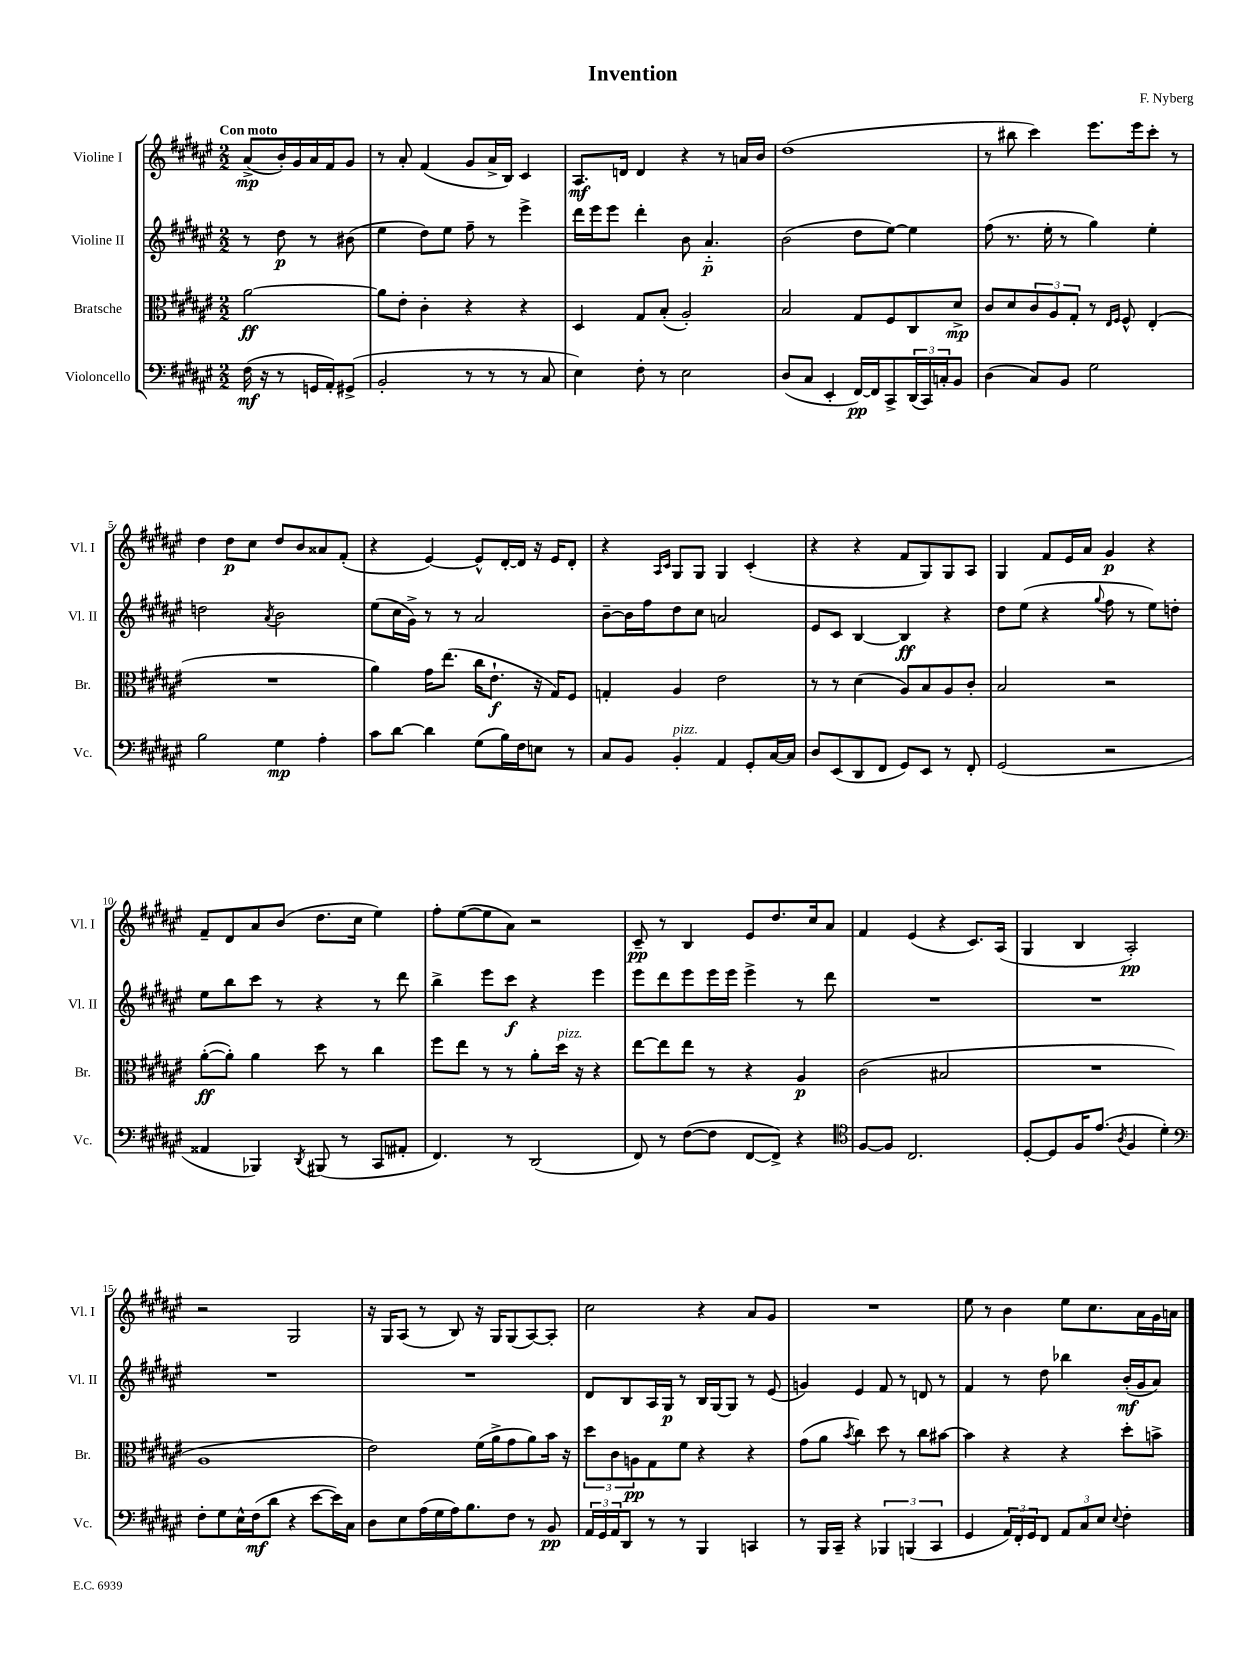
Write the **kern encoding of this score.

**kern	**kern	**kern	**kern
*staff4	*staff3	*staff2	*staff1
*clefF4	*clefC3	*clefG2	*clefG2
*k[f#c#g#d#a#e#]	*k[f#c#g#d#a#e#]	*k[f#c#g#d#a#e#]	*k[f#c#g#d#a#e#]
*M2/2	*M2/2	*M2/2	*M2/2
(16F#	[2a#	8r	(8a#^
16r	.	.	.
8r	.	8dd#	16b')
.	.	.	16g#
16GG	.	8r	16a#
16AA#')	.	.	16f#
(8GG#^	.	(8b#	8g#
=	=	=	=
2BB'	8a#]	4ee#	8r
.	8e#'	.	8a#'
.	4c#'	8dd#)	(4f#
.	.	8ee#	.
8r	4r	8ff#~	8g#
8r	.	8r	16a#^
.	.	.	16B)
8r	4r	4eee#^	4c#
8C#	.	.	.
=	=	=	=
4E#)	4D#	16ddd#	8.A#
.	.	16eee#	.
.	.	8eee#	.
.	.	.	16d
8F#'	8G#	4ddd#'	4d
8r	(8B'	.	.
2E#	2A#')	8b	4r
.	.	4.a#'~	.
.	.	.	8r
.	.	.	16a
.	.	.	16b
=	=	=	=
(8D#	2B	(2b	(1dd#
8C#	.	.	.
4EE#'	.	.	.
[16FF#)	8G#	8dd#	.
16FF#]	.	.	.
8CC#^	8F#	[8ee#)	.
(24DD#	8C#	4ee#]	.
24CC#)	.	.	.
24C'	.	.	.
8BB	8d#^	.	.
=	=	=	=
(4D#	8c#	(8ff#	8r
.	8d#	8.r	8bb#
8C#)	12c#	.	4ccc#)
.	.	16ee#'	.
.	12A#	.	.
8BB	.	8r	.
.	12G#'	.	.
2G#	8r	4gg#)	8.eee#
.	16qqE#	.	.
.	16qqF#	.	.
.	8F#^^	.	.
.	.	.	16eee#
.	(4E#'	4ee#'	8ccc#'
.	.	.	8r
=	=	=	=
2B	1r	2dd	4dd#
.	.	.	8dd#
.	.	.	8cc#
.	.	8qa#	.
4G#	.	2b	8dd#
.	.	.	8b
4A#'	.	.	8a##
.	.	.	(8f#'
=	=	=	=
8c#	4a#)	(8ee#	4r
[8d#	.	16cc#	.
.	.	16g#^)	.
4d#]	16g#	8r	[4e#)
.	(8.ee#	.	.
.	.	8r	.
(8G#	16cc#	2a#	8e#^^]
.	8.e#`	.	.
16B)	.	.	[16d#'
16F#	.	.	16d#]
8E	16r	.	16r
.	16G#)	.	16e#
8r	8F#	.	8d#'
=	=	=	=
8C#	4G'	[8b~	4r
8BB	.	16b]	.
.	.	16ff#	.
.	.	.	16qqA#
.	.	.	16qqc#
4BB'	4A#	8dd#	8G#
.	.	8cc#	8G#
4AA#	2e#	2a	4G#
8GG#'	.	.	(4c#'
[16C#	.	.	.
16C#]	.	.	.
=	=	=	=
8D#	8r	8e#	4r
(8EE#	8r	8c#	.
8DD#	(4d#	[4B	4r
8FF#	.	.	.
8GG#)	8A#)	4B]	8f#
8EE#	8B	.	8G#)
8r	8A#	4r	8G#
8FF#'	8c#'	.	8A#
=	=	=	=
(2GG#	2B	8dd#	4G#
.	.	(8ee#	.
.	.	4r	8f#
.	.	.	16e#
.	.	.	16a#
.	.	8qqgg#	.
2r	2r	8ff#	4g#
.	.	8r	.
.	.	8ee#)	4r
.	.	8dd'	.
=	=	=	=
4AA##	([8a#'	8ee#	8f#~
.	8a#'])	8bb	8d#
4BBB-)	4a#	8ccc#	8a#
.	.	8r	(8b
8qDD#	.	.	.
(8BBB#	8dd#	4r	8.dd#
8r	8r	.	.
.	.	.	16cc#
8CC#	4cc#	8r	4ee#)
8AA#'	.	8ddd#	.
=	=	=	=
4.FF#)	8ff#	4bb^	8ff#'
.	8ee#	.	([8ee#
.	8r	8eee#	8ee#]
8r	8r	8ccc#	8a#)
(2DD#	8a#'	4r	2r
.	16dd#	.	.
.	16r	.	.
.	4r	4eee#	.
=	=	=	=
8FF#)	[8ee#	8eee#	8c#~
8r	8ee#]	8ddd#	8r
([8F#	8ee#	8eee#	4B
8F#]	8r	16eee#	.
.	.	16eee#	.
[8FF#	4r	4eee#^	8e#
8FF#^])	.	.	8.dd#
4r	4A#	8r	.
.	.	.	16cc#
.	.	8ddd#	8a#
=	=	=	=
*clefC4	*	*	*
[8F#	(2c#	1r	4f#
8F#]	.	.	.
2.C#	.	.	(4e#
.	2B#	.	4r
.	.	.	8.c#)
.	.	.	(16A#
=	=	=	=
[8D#'	1r	1r	4G#
8D#]	.	.	.
16F#	.	.	4B
(8.e#	.	.	.
8qA#	.	.	.
4F#	.	.	2A#')
4d#')	.	.	.
=	=	=	=
*clefF4	*	*	*
8F#'	1A#	1r	2r
8G#	.	.	.
16E#^^	.	.	.
(16F#	.	.	.
8d#	.	.	.
4r	.	.	2G#
[8e#	.	.	.
16e#])	.	.	.
16C#	.	.	.
=	=	=	=
8D#	2e#)	1r	16r
.	.	.	16G#
8E#	.	.	(8A#
(16A#	.	.	8r
16G#	.	.	.
16A#)	.	.	8B)
8.B	.	.	.
.	(16f#	.	16r
.	16a#^	.	16G#
8F#	8g#	.	(8G#
8r	8a#)	.	[8A#)
8BB	16b	.	8A#']
.	16r	.	.
=	=	=	=
24AA#	12dd#	8d#	2cc#
24GG#	.	.	.
24AA#	12c#	.	.
8DD#	.	8B	.
.	12A	.	.
8r	8G#	16A#	.
.	.	16G#	.
8r	8f#	8r	.
4BBB	4r	16B	4r
.	.	[16G#	.
.	.	8G#]	.
4CC	4r	8r	8a#
.	.	(8e#	8g#
=	=	=	=
8r	(8g#	4g)	1r
16BBB	8a#	.	.
16CC#~	.	.	.
.	8qb	.	.
4r	4cc#)	4e#	.
6BBB-	8dd#	8f#	.
.	8r	8r	.
(6BBB	.	.	.
.	8cc#	8d	.
6CC#	.	.	.
.	[8b#	8r	.
=	=	=	=
4GG#	4b#]	4f#	8ee#
.	.	.	8r
24AA#)	4r	8r	4b
24FF#'	.	.	.
24GG#	.	.	.
8FF#	.	8dd#	.
12AA#	4r	4bb-	8ee#
12C#	.	.	.
.	.	.	8.cc#
12E#	.	.	.
8qqE#	.	.	.
4F#'	8dd#'	(16b'	.
.	.	16g#	16a#
.	8b^	8a#)	16g#
.	.	.	16a
==	==	==	==
*-	*-	*-	*-
